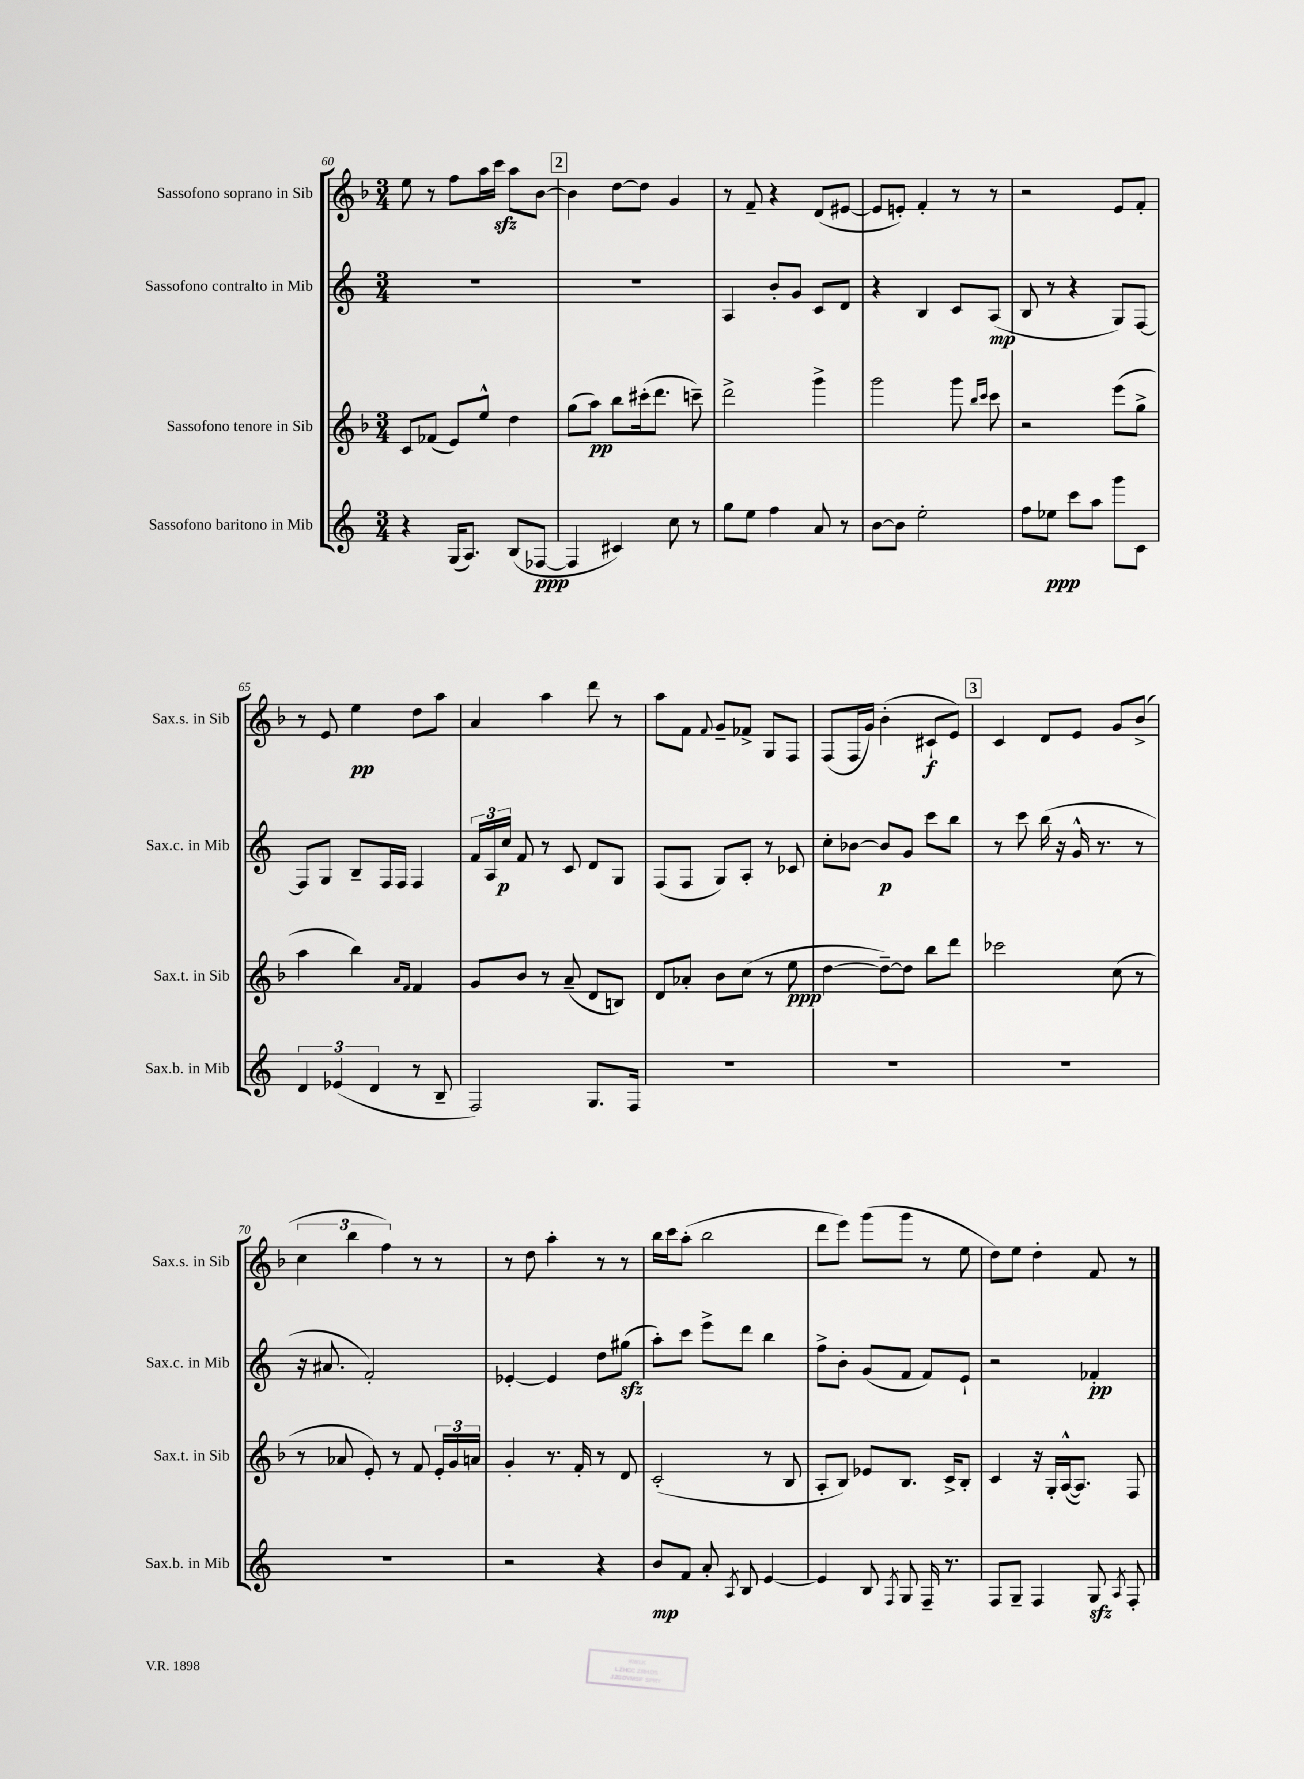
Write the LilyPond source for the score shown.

<<
\new StaffGroup <<
\new Staff = "s0" \with { instrumentName = "Sassofono soprano in Sib" shortInstrumentName = "Sax.s. in Sib" } {
    \clef treble \key f \major \numericTimeSignature \time 3/4
    \autoBeamOff e''8 r8 f''8[ a''16 c'''16]\sfz a''8[ bes'8]~ |
    \mark \markup { \box "2" } bes'4 d''8[~ d''8] g'4 |
    r8 f'8-- r4 d'8[( eis'8]~ |
    eis'8[ e'8]-.) f'4-. r8 r8 |
    r2 e'8[ f'8]-. |
    r8 e'8 e''4\pp d''8[ a''8] |
    a'4 a''4 d'''8 r8 |
    a''8[ f'8] \appoggiatura { f'8 } g'8[-- fes'8]-> g8[ f8] |
    f8[( f16 g'16]) bes'4-.( cis'8[-!\f e'8]) |
    \mark \markup { \box "3" } c'4 d'8[ e'8] g'8[ bes'8]->( |
    \tuplet 3/2 { c''4 bes''4 f''4) } r8 r8 |
    r8 d''8 a''4-. r8 r8 |
    bes''16[ c'''16 a''8]-.( bes''2 |
    d'''8[ e'''8]) g'''8[( g'''8] r8 e''8 |
    d''8[) e''8] d''4-. f'8 r8 \bar "|." |
}
\new Staff = "s1" \with { instrumentName = "Sassofono contralto in Mib" shortInstrumentName = "Sax.c. in Mib" } {
    \clef treble \key c \major \numericTimeSignature \time 3/4
    \autoBeamOff R2. |
    \mark \markup { \box "2" } R2. |
    a4 b'8[-. g'8] c'8[ d'8] |
    r4 b4 c'8[ a8]\mp( |
    b8 r8 r4 g8[) f8]~ |
    f8[ g8] b8[-- f16 f16] f4 |
    \tuplet 3/2 { f'16[ a16 c''16]\p } f'8 r8 c'8 d'8[ g8] |
    f8[( f8] g8[) a8]-. r8 ces'8 |
    c''8[-. bes'8]~ bes'8[\p g'8] c'''8[ b''8] |
    \mark \markup { \box "3" } r8 c'''8 b''16( r16 g'16-^ r8. r8 |
    r16 ais'8. f'2-.) |
    ees'4~-. ees'4 d''8[ gis''8]\sfz( |
    a''8[-.) c'''8] e'''8[-> d'''8] b''4 |
    f''8[-> b'8]-. g'8[( f'8] f'8[) e'8]-! |
    r2 fes'4-.\pp \bar "|." |
}
\new Staff = "s2" \with { instrumentName = "Sassofono tenore in Sib" shortInstrumentName = "Sax.t. in Sib" } {
    \clef treble \key f \major \numericTimeSignature \time 3/4
    \autoBeamOff c'8[ fes'8]( e'8[) e''8]-^ d''4 |
    \mark \markup { \box "2" } g''8[( a''8]\pp) bes''8[ cis'''16-.( d'''8.] c'''8--) |
    d'''2-> g'''4-> |
    g'''2 g'''8 \grace { bes''16[ c'''16] } c'''8 |
    r2 e'''8[( g''8]-> |
    a''4 bes''4) \grace { a'16[ f'16] } f'4 |
    g'8[ bes'8] r8 a'8--( d'8[ b8]) |
    d'8[ aes'8]-. bes'8[ c''8]( r8 e''8\ppp |
    d''4~ d''8[~--) d''8] bes''8[ d'''8] |
    \mark \markup { \box "3" } ces'''2 c''8( r8 |
    r8 aes'8 e'8-.) r8 f'8 \tuplet 3/2 { e'16[-. g'16 a'16] } |
    g'4-. r8. f'16-. r8 d'8 |
    c'2-.( r8 bes8 |
    a8[-. bes8]) ees'8[ bes8.] c'16[-> bes8]-. |
    c'4 r16 g16[-. a16~-^( a8.]) f8 \bar "|." |
}
\new Staff = "s3" \with { instrumentName = "Sassofono baritono in Mib" shortInstrumentName = "Sax.b. in Mib" } {
    \clef treble \key c \major \numericTimeSignature \time 3/4
    \autoBeamOff r4 g16[( a8.]) b8[( fes8]~\ppp |
    \mark \markup { \box "2" } fes4 cis'4) c''8 r8 |
    g''8[ e''8] f''4 a'8 r8 |
    b'8[~ b'8] e''2-. |
    f''8[ ees''8]\ppp c'''8[ a''8] g'''8[ c'8] |
    \tuplet 3/2 { d'4 ees'4( d'4 } r8 b8-- |
    f2) g8.[ f16] |
    R2. |
    R2. |
    \mark \markup { \box "3" } R2. |
    R2. |
    r2 r4 |
    b'8[\mp f'8] a'8-. \acciaccatura { a8 } b8 e'4~ |
    e'4 b8 \acciaccatura { f8 } g8 f16-- r8. |
    f8[ g8]-- f4 g8\sfz \acciaccatura { a8 } f8-. \bar "|." |
}
>>
>>
\layout { \context { \Score currentBarNumber = #60 } }
